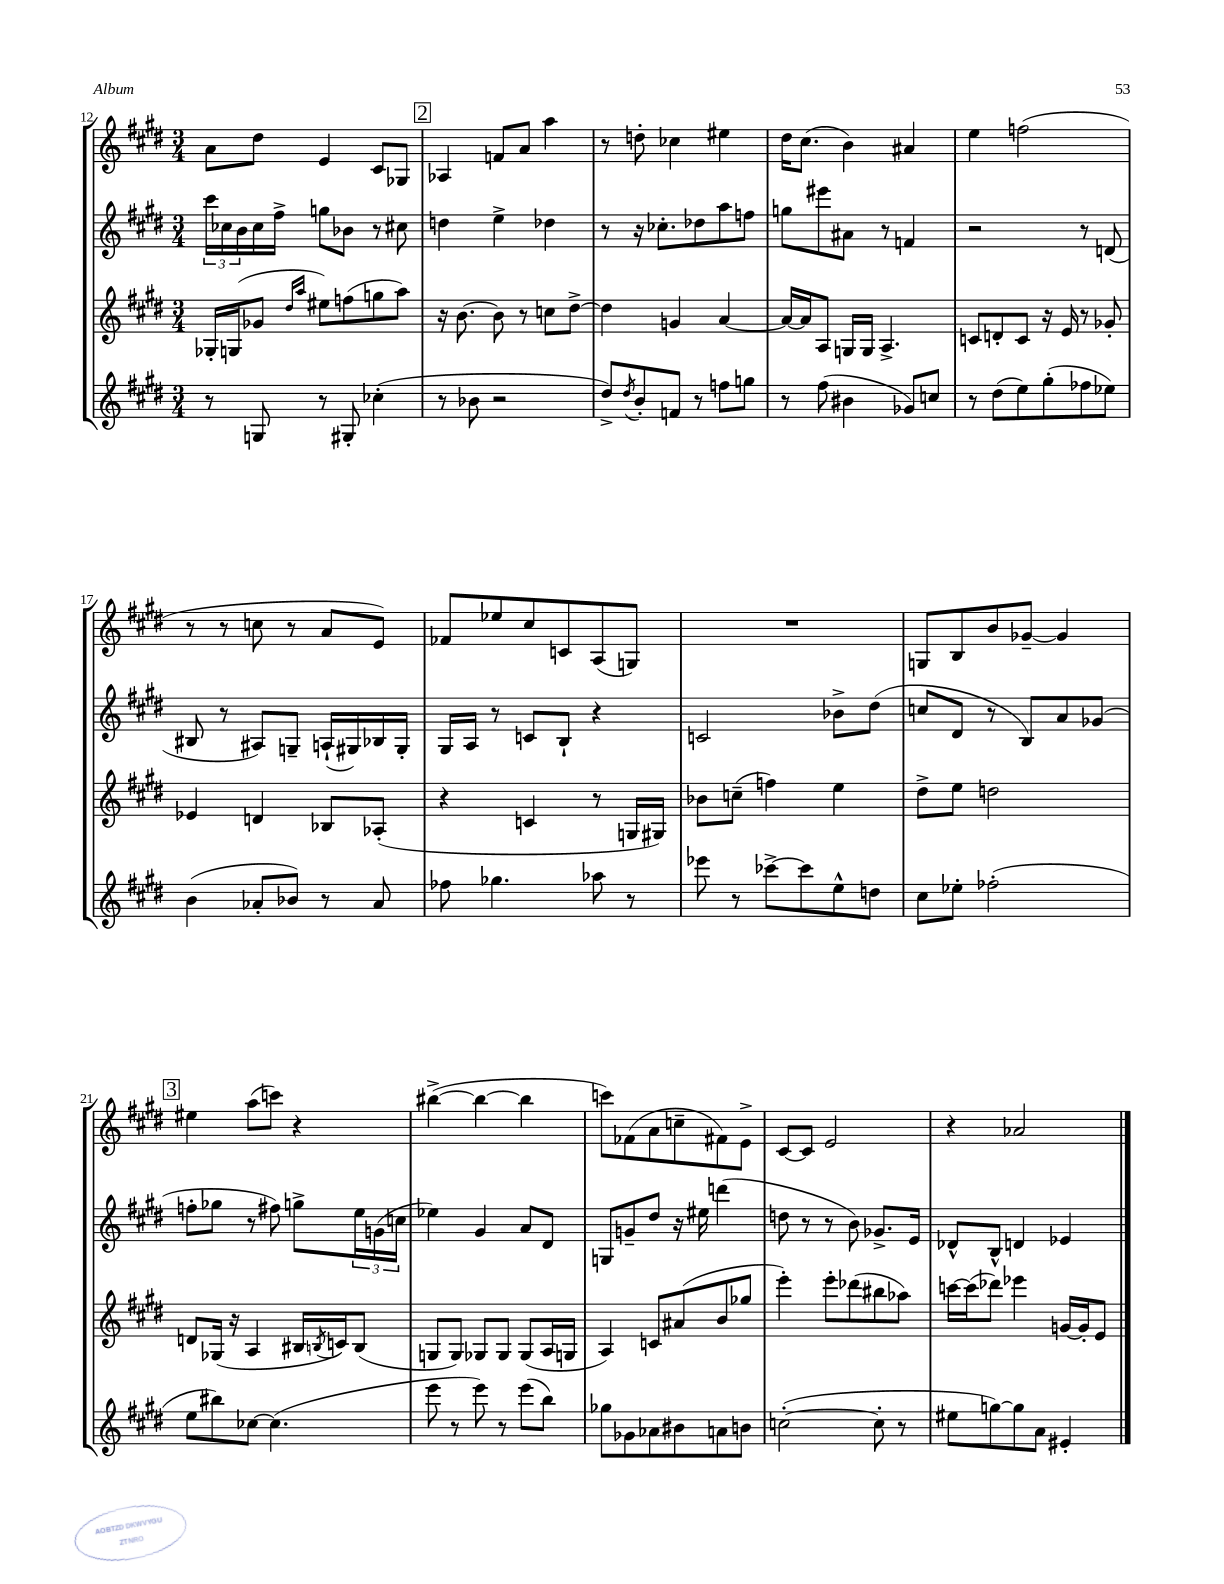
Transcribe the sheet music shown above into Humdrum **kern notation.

**kern	**kern	**kern	**kern
*staff4	*staff3	*staff2	*staff1
*clefG2	*clefG2	*clefG2	*clefG2
*k[f#c#g#d#]	*k[f#c#g#d#]	*k[f#c#g#d#]	*k[f#c#g#d#]
*M3/4	*M3/4	*M3/4	*M3/4
8r	16G-'	24ccc#	8a
.	.	24cc-	.
.	(16G	.	.
.	.	24b	.
8G	8g-	16cc-	8dd#
.	.	16ff#^	.
.	16qqdd#	.	.
.	16qqaa	.	.
8r	8ee#)	8gg	4e
8G#'	(8ff	8b-	.
(4cc-'	8gg	8r	8c#
.	8aa)	8cc#	8G-
=	=	=	=
8r	16r	4dd	4A-
.	[8.b	.	.
8b-	.	.	.
2r	8b]	4ee^	8f
.	8r	.	8a
.	8cc	4dd-	4aa
.	[8dd#^	.	.
=	=	=	=
8dd#^)	4dd#]	8r	8r
8qdd#	.	.	.
8b'	.	16r	8dd'
.	.	8.cc-'	.
8f	4g	.	4cc-
8r	.	8dd-	.
8ff	[4a	8aa	4ee#
8gg	.	8ff	.
=	=	=	=
8r	16a_	8gg	16dd#
.	16a]	.	(8.cc#
(8ff#	8A	8eee#	.
4b#	16G	8a#	4b)
.	16G	.	.
.	4.A^	8r	.
8g-)	.	4f	4a#
8cc	.	.	.
=	=	=	=
8r	8c	2r	4ee
(8dd#	8d'	.	.
8ee)	8c	.	(2ff
(8gg#'	16r	.	.
.	16e	.	.
8ff-	8r	8r	.
8ee-)	8g-'	(8d	.
=	=	=	=
(4b	4e-	8B#	8r
.	.	8r	8r
8a-'	4d	8A#)	8cc
8b-)	.	8G~	8r
8r	8B-	(16A`	8a
.	.	16G#)	.
8a-	(8A-'	16B-	8e)
.	.	16G#'	.
=	=	=	=
8ff-	4r	16G#	8f-
.	.	16A	.
4.gg-	.	8r	8ee-
.	4c	8c	8cc#
.	.	8B`	8c
8aa-	8r	4r	(8A
8r	16G	.	8G)
.	16G#)	.	.
=	=	=	=
8eee-	8b-	2c	2.r
8r	(8cc~	.	.
[8ccc-^	4ff)	.	.
8ccc-]	.	.	.
8ee^^	4ee	8b-^	.
8dd	.	(8dd#	.
=	=	=	=
8cc#	8dd#^	8cc	8G
8ee-'	8ee	8d#	8B
(2ff-'	2dd	8r	8b
.	.	8B)	[8g-~
.	.	8a	4g-]
.	.	(8g-	.
=	=	=	=
8ee	8d	8ff'	4ee#
8bb#)	(16G-	8gg-	.
.	16r	.	.
[8cc-	4A	8r	(8aa
(4.cc-]	.	8ff#)	8ccc)
.	16B#	8gg^	4r
.	8qB	.	.
.	16c)	.	.
.	(8B	24ee	.
.	.	(24g	.
.	.	24cc	.
=	=	=	=
8eee	8G	4ee-)	([4bb#^
8r	8G)	.	.
8eee)	8G-	4g#	4bb#_
8r	8G-	.	.
(8eee	(8G-	8a	4bb#]
8bb)	16A	8d#	.
.	16G	.	.
=	=	=	=
8gg-	4A)	8G	8ccc)
8g-	.	8g~	(8f-
8a-	8c	8dd#	8a
8b#	(8a#	16r	8cc~
.	.	16ee#	.
8a	8b	(4ddd	8f#)
8b	8gg-	.	8e^
=	=	=	=
([2cc'	4eee')	8dd	[8c#
.	.	8r	8c#]
.	8eee'	8r	2e
.	(8ddd-	8b)	.
8cc']	8bb#	8.g-^	.
8r	8aa-)	.	.
.	.	16e	.
=	=	=	=
8ee#	[16ccc	8d-^^	4r
.	(16ccc]	.	.
[8gg)	8ddd-)	8B^^	.
8gg]	4eee-	4d	2a-
8a	.	.	.
4e#'	[16g	4e-	.
.	16g']	.	.
.	8e	.	.
==	==	==	==
*-	*-	*-	*-
